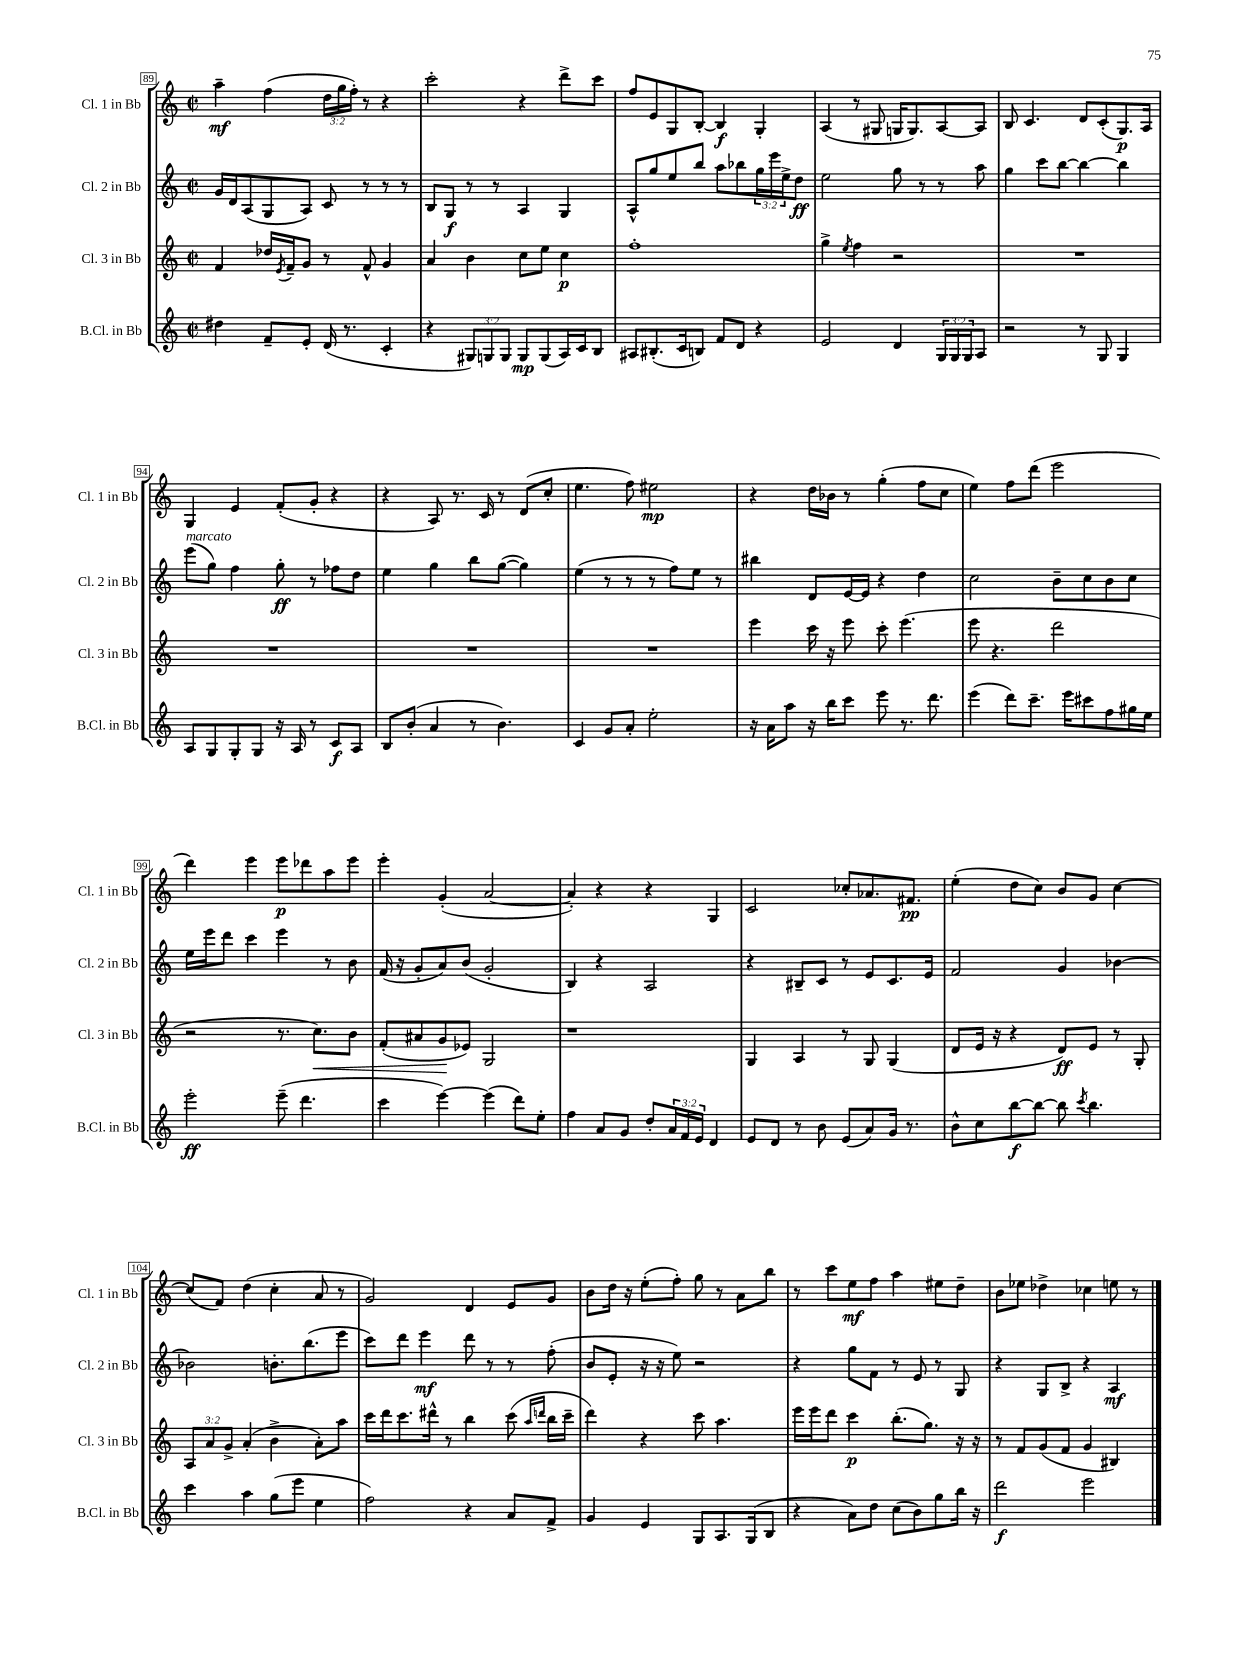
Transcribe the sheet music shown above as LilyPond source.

<<
\new StaffGroup <<
\new Staff = "s0" \with { instrumentName = "Cl. 1 in Bb" shortInstrumentName = "Cl. 1 in Bb" } {
    \clef treble \key c \major \defaultTimeSignature \time 2/2 \override Staff.TupletNumber.text = #tuplet-number::calc-fraction-text
    a''4--\mf f''4( \tuplet 3/2 { d''16 g''16 f''16-.) } r8 r4 |
    c'''2-. r4 d'''8-> c'''8 |
    f''8 e'8 g8 b8~-. b4\f g4-. |
    a4( r8 gis8 g16 g8.) a8~ a8 |
    b8 c'4. d'8 c'8-.( g8.\p) a16 |
    g4 e'4 f'8-.( g'8-. r4 |
    r4 a8) r8. c'16 r8 d'8( c''8-. |
    e''4. f''8) eis''2\mp |
    r4 d''16 bes'16 r8 g''4-.( f''8 c''8 |
    e''4) f''8 d'''8( e'''2 |
    d'''4) e'''4 e'''8\p des'''8 a''8 e'''8 |
    e'''4-. g'4-.( a'2~ |
    a'4-.) r4 r4 g4 |
    c'2 ces''8-. aes'8. fis'8.\pp |
    e''4-.( d''8 c''8) b'8 g'8 c''4~ |
    c''8( f'8) d''4( c''4-. a'8 r8 |
    g'2) d'4 e'8 g'8 |
    b'8 d''16 r16 e''8-.( f''8-.) g''8 r8 a'8 b''8 |
    r8 c'''8 e''8\mf f''8 a''4 eis''8 d''8-- |
    b'8 ees''8 des''4-> ces''4 e''8 r8 \bar "|." |
}
\new Staff = "s1" \with { instrumentName = "Cl. 2 in Bb" shortInstrumentName = "Cl. 2 in Bb" } {
    \clef treble \key c \major \defaultTimeSignature \time 2/2 \override Staff.TupletNumber.text = #tuplet-number::calc-fraction-text
    g'16 d'16 a8( g8 a8) c'8 r8 r8 r8 |
    b8 g8\f r8 r8 a4 g4 |
    a8-^ g''8 e''8 b''8 a''8 bes''8 \tuplet 3/2 { g''16 e'''16 e''16-> } d''8\ff |
    e''2 g''8 r8 r8 a''8 |
    g''4 c'''8 b''8~ b''4~ b''4 |
    e'''8^\markup { \italic "marcato" }( g''8) f''4 g''8-.\ff r8 fes''8 d''8 |
    e''4 g''4 b''8 g''8~( g''4) |
    e''4( r8 r8 r8 f''8) e''8 r8 |
    bis''4 d'8 e'16~ e'16 r4 d''4 |
    c''2 b'8-- c''8 b'8 c''8 |
    e''16 e'''16 d'''8 c'''4 e'''4 r8 b'8 |
    f'16( r16 g'8-. a'8) b'8( g'2-. |
    b4) r4 a2 |
    r4 bis8-- c'8 r8 e'8 c'8. e'16 |
    f'2 g'4 bes'4~ |
    bes'2 b'8.-. b''8.( e'''8 |
    c'''8) d'''8 e'''4\mf d'''8 r8 r8 f''8-.( |
    b'8 e'8-. r16 r16 e''8) r2 |
    r4 g''8 f'8 r8 e'8 r8 g8 |
    r4 g8 b8-> r4 a4\mf \bar "|." |
}
\new Staff = "s2" \with { instrumentName = "Cl. 3 in Bb" shortInstrumentName = "Cl. 3 in Bb" } {
    \clef treble \key c \major \defaultTimeSignature \time 2/2 \override Staff.TupletNumber.text = #tuplet-number::calc-fraction-text
    f'4 des''16 \acciaccatura { e'8 } f'16-- g'8 r8 f'8-^ g'4 |
    a'4 b'4 c''8 e''8 c''4\p |
    f''1-. |
    g''4-> \acciaccatura { e''8 } f''4 r2 |
    R1 |
    R1 |
    R1 |
    R1 |
    e'''4 c'''16 r16 e'''8 c'''8-. e'''4.( |
    e'''8 r4. d'''2 |
    r2 r8. c''8.\<) b'8 |
    f'8-.( ais'8 g'8\! ees'8) g2 |
    r1 |
    g4 a4 r8 g8 g4( |
    d'8 e'16 r16 r4 d'8\ff) e'8 r8 g8-. |
    \tuplet 3/2 { a8 a'8 g'8-> } a'4-.( b'4-> a'8-.) a''8 |
    c'''16 d'''16 c'''8. dis'''16-^ r8 b''4 c'''8( \grace { a''16 d'''16 } b''16 c'''16-- |
    d'''4) r4 c'''8 a''4. |
    e'''16 e'''16 d'''8 c'''4\p b''8.-.( g''8.) r16 r16 |
    r8 f'8 g'8( f'8 g'4 bis4) \bar "|." |
}
\new Staff = "s3" \with { instrumentName = "B.Cl. in Bb" shortInstrumentName = "B.Cl. in Bb" } {
    \clef treble \key c \major \defaultTimeSignature \time 2/2 \override Staff.TupletNumber.text = #tuplet-number::calc-fraction-text
    dis''4 f'8-- e'8-. d'16( r8. c'4-. |
    r4 \tuplet 3/2 { gis8) g8 g8 } g8\mp g8( a16) c'16 b8 |
    ais8 bis8.-.( c'16 b8) f'8 d'8 r4 |
    e'2 d'4 \tuplet 3/2 { g16 g16 g16 } a8 |
    r2 r8 g8 g4 |
    a8 g8 g8-. g8 r16 a16 r8 c'8\f a8 |
    b8 b'8-.( a'4 r8 b'4.) |
    c'4 g'8 a'8-. e''2-. |
    r16 a'16 a''8 r16 b''16 c'''8 e'''8 r8. d'''8. |
    e'''4( d'''8) c'''8.-- e'''16 cis'''8 f''8 gis''16 e''16 |
    e'''2-.\ff e'''8--( d'''4. |
    c'''4 e'''4~) e'''4( d'''8) e''8-. |
    f''4 a'8 g'8 d''8-. \tuplet 3/2 { a'16 f'16 e'16 } d'4 |
    e'8 d'8 r8 b'8 e'8( a'8) g'16 r8. |
    b'8-^ c''8 b''8~\f b''8~ b''8 \acciaccatura { c'''8 } b''4. |
    c'''4 a''4 g''8( e'''8 e''4 |
    f''2) r4 a'8 f'8-> |
    g'4 e'4 g8 a8. g16( b8 |
    r4 a'8) d''8 c''8( b'8) g''8 b''16 r16 |
    d'''2\f e'''2 \bar "|." |
}
>>
>>
\layout { \context { \Score currentBarNumber = #89 \override BarNumber.stencil = #(make-stencil-boxer 0.1 0.3 ly:text-interface::print) } }
